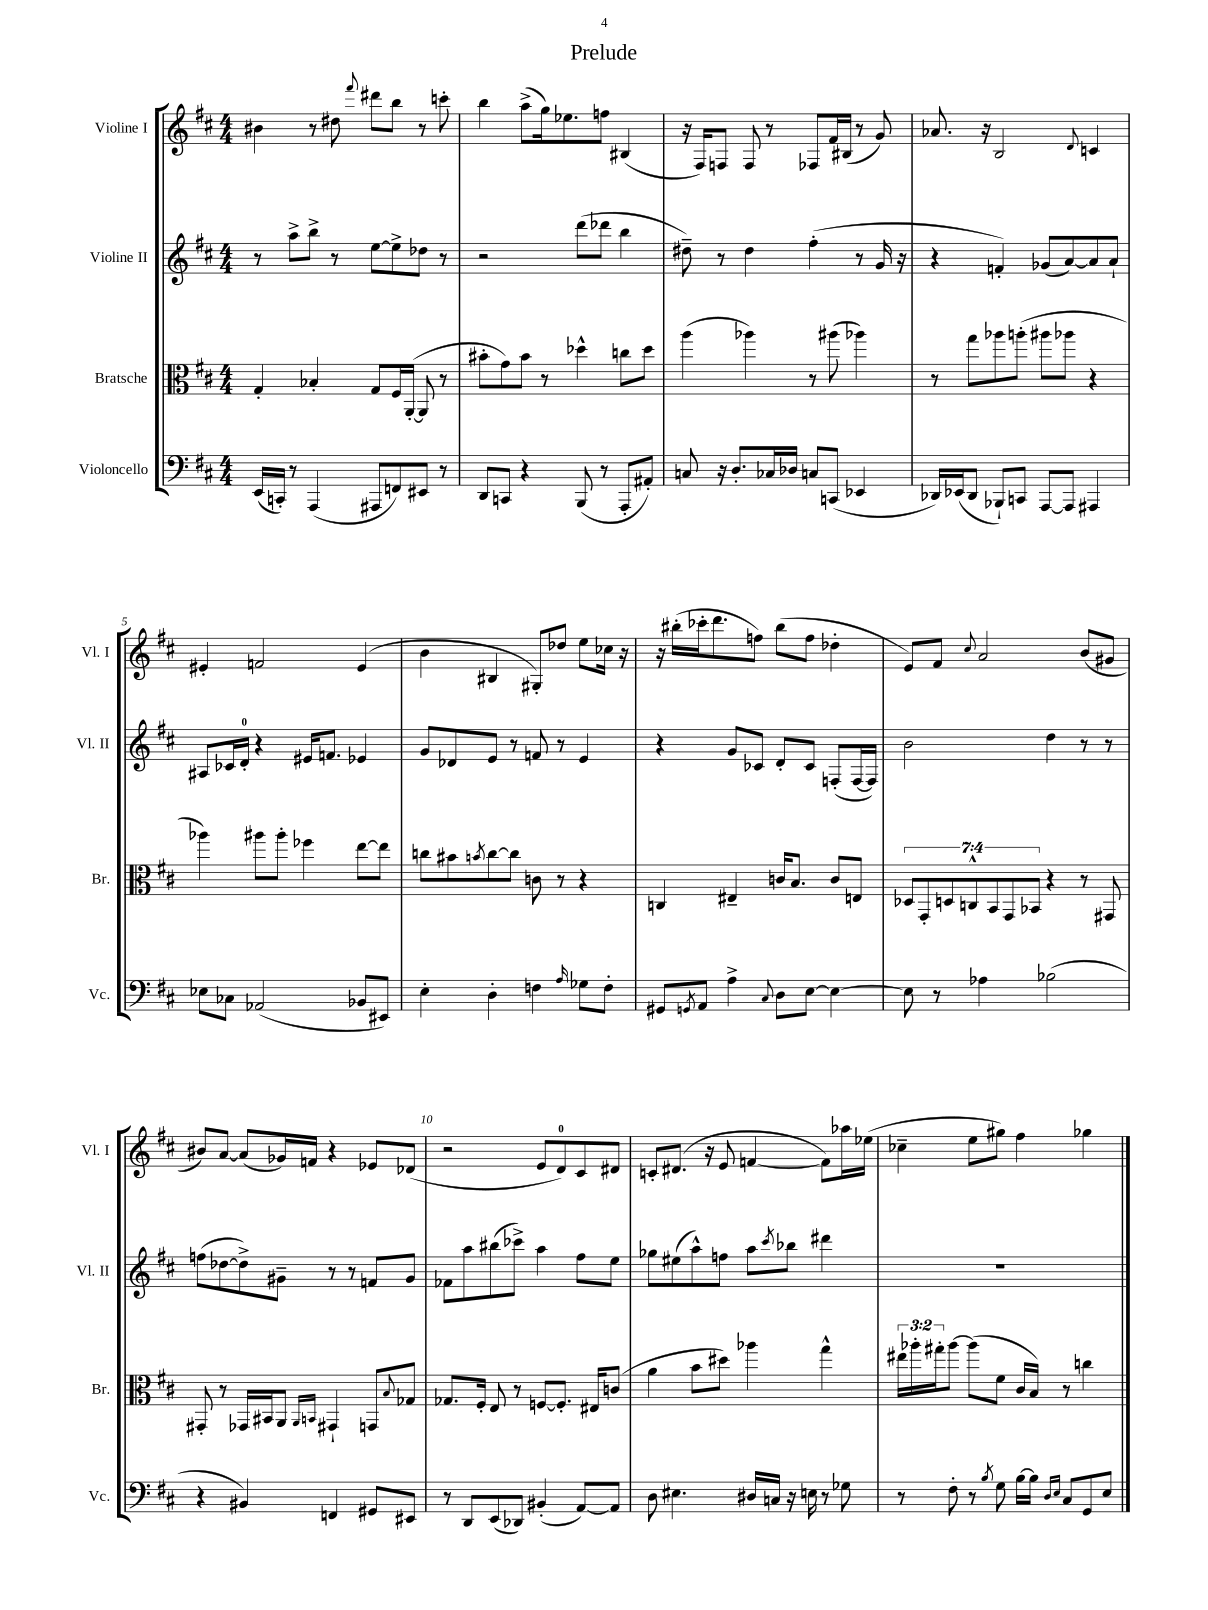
\header { title = "Prelude" }
<<
\new StaffGroup <<
\new Staff = "s0" \with { instrumentName = "Violine I" shortInstrumentName = "Vl. I" } {
    \clef treble \key d \major \numericTimeSignature \time 4/4
    bis'4 r8 dis''8 \appoggiatura { fis'''8 } dis'''8 b''8 r8 c'''8-. |
    b''4 a''8->( g''16) ees''8. f''8 bis4( |
    r16 fis16) f8 f8 r8 fes8 fis'16 bis16( r8 g'8) |
    aes'8. r16 b2 \appoggiatura { d'8 } c'4 |
    eis'4-. f'2 eis'4( |
    b'4 bis4 gis8-.) des''8 e''8 ces''16 r16 |
    r16 bis''16-.( ces'''16-. d'''8. f''8) bis''8( f''8 des''4-. |
    e'8) fis'8 \appoggiatura { cis''8 } a'2 b'8( gis'8 |
    bis'8) a'8~ a'8( ges'16) f'16 r4 ees'8 des'8( |
    r2 e'8 d'8-0) cis'8 dis'8 |
    c'8-. dis'8.( r16 e'8 f'4~ f'8) aes''16 ees''16( |
    ces''4-- e''8 gis''8) fis''4 ges''4 \bar "|." |
}
\new Staff = "s1" \with { instrumentName = "Violine II" shortInstrumentName = "Vl. II" } {
    \clef treble \key d \major \numericTimeSignature \time 4/4
    r8 a''8-> b''8-> r8 e''8~ e''8-> des''8 r8 |
    r2 d'''8( des'''8 b''4 |
    dis''8--) r8 dis''4 fis''4-.( r8 g'16 r16 |
    r4 f'4-.) ges'8( a'8~) a'8 a'8-! |
    ais8 ces'16 d'16-0-. r4 eis'16 f'8. ees'4 |
    g'8 des'8 e'8 r8 f'8 r8 e'4 |
    r4 g'8 ces'8 d'8-. ces'8 f8-.( f16~ f16) |
    b'2 d''4 r8 r8 |
    f''8( des''8~ des''8->) gis'8-- r8 r8 f'8 gis'8 |
    fes'8 a''8 bis''8( ces'''8->) a''4 fis''8 e''8 |
    ges''8 eis''8( a''8-^) f''8 a''8 \acciaccatura { cis'''8 } bes''8 dis'''4 |
    R1 \bar "|." |
}
\new Staff = "s2" \with { instrumentName = "Bratsche" shortInstrumentName = "Br." } {
    \clef alto \key d \major \numericTimeSignature \time 4/4 \override Staff.TupletNumber.text = #tuplet-number::calc-fraction-text
    g4-. bes4-. g8 fis16 a,16~-.( a,8 r8 |
    bis'8-. g'8) bis'8 r8 des''4-^ c''8 des''8 |
    a''4( aes''4) r8 ais''8( aes''4) |
    r8 g''8 aes''8 a''8-.( ais''8 aes''8 r4 |
    aes''4) ais''8 ais''8-. fes''4 e''8~ e''8 |
    c''8 bis'8 \acciaccatura { b'8 } c''8~ c''8 c'8 r8 r4 |
    c4 eis4-- c'16 b8. c'8 e8 |
    \tuplet 7/4 { des8 g,8-. d8 c8-^ b,8 g,8 bes,8 } r4 r8 gis,8 |
    gis,8-. r8 ges,16 bis,16 a,8 \grace { a,16 b,16 } gis,4-! g,8 \appoggiatura { b8 } ges8 |
    ges8. fis16-. e8 r8 f8~ f8.-. eis16 c'8( |
    a'4 b'8 dis''8) aes''4 g''4-^ |
    \tuplet 3/2 { eis''16 aes''16-. gis''16-. } aes''8~ aes''8( fis'8 cis'16 b16) r8 c''4 \bar "|." |
}
\new Staff = "s3" \with { instrumentName = "Violoncello" shortInstrumentName = "Vc." } {
    \clef bass \key d \major \numericTimeSignature \time 4/4
    e,16( c,16-.) r8 a,,4( ais,,8 f,8) eis,8 r8 |
    d,8 c,8 r4 b,,8( r8 a,,8-. ais,8-.) |
    c8 r16 d8.-. ces16 des16 c8 c,8( ees,4 |
    des,16) ees,16( des,8 bes,,8-!) c,8 a,,8~ a,,8 ais,,4 |
    ees8 ces8 aes,2( bes,8 eis,8) |
    e4-. d4-. f4 \grace { a16 } ges8 f8-. |
    gis,8 \acciaccatura { g,8 } a,8 a4-> \appoggiatura { cis8 } d8 e8~ e4~ |
    e8 r8 aes4 bes2( |
    r4 bis,4) f,4 gis,8 eis,8 |
    r8 d,8 e,8( des,8) bis,4-.( a,8~) a,8 |
    d8 eis4. dis16 c16 r16 e16 r8 ges8 |
    r8 fis8-. r8 \acciaccatura { b8 } g8 b16~ b16 \grace { d16 e16 } cis8 g,8 e8 \bar "|." |
}
>>
>>
\layout { \context { \Score \override BarNumber.break-visibility = ##(#f #t #t) barNumberVisibility = #(every-nth-bar-number-visible 5) } }
